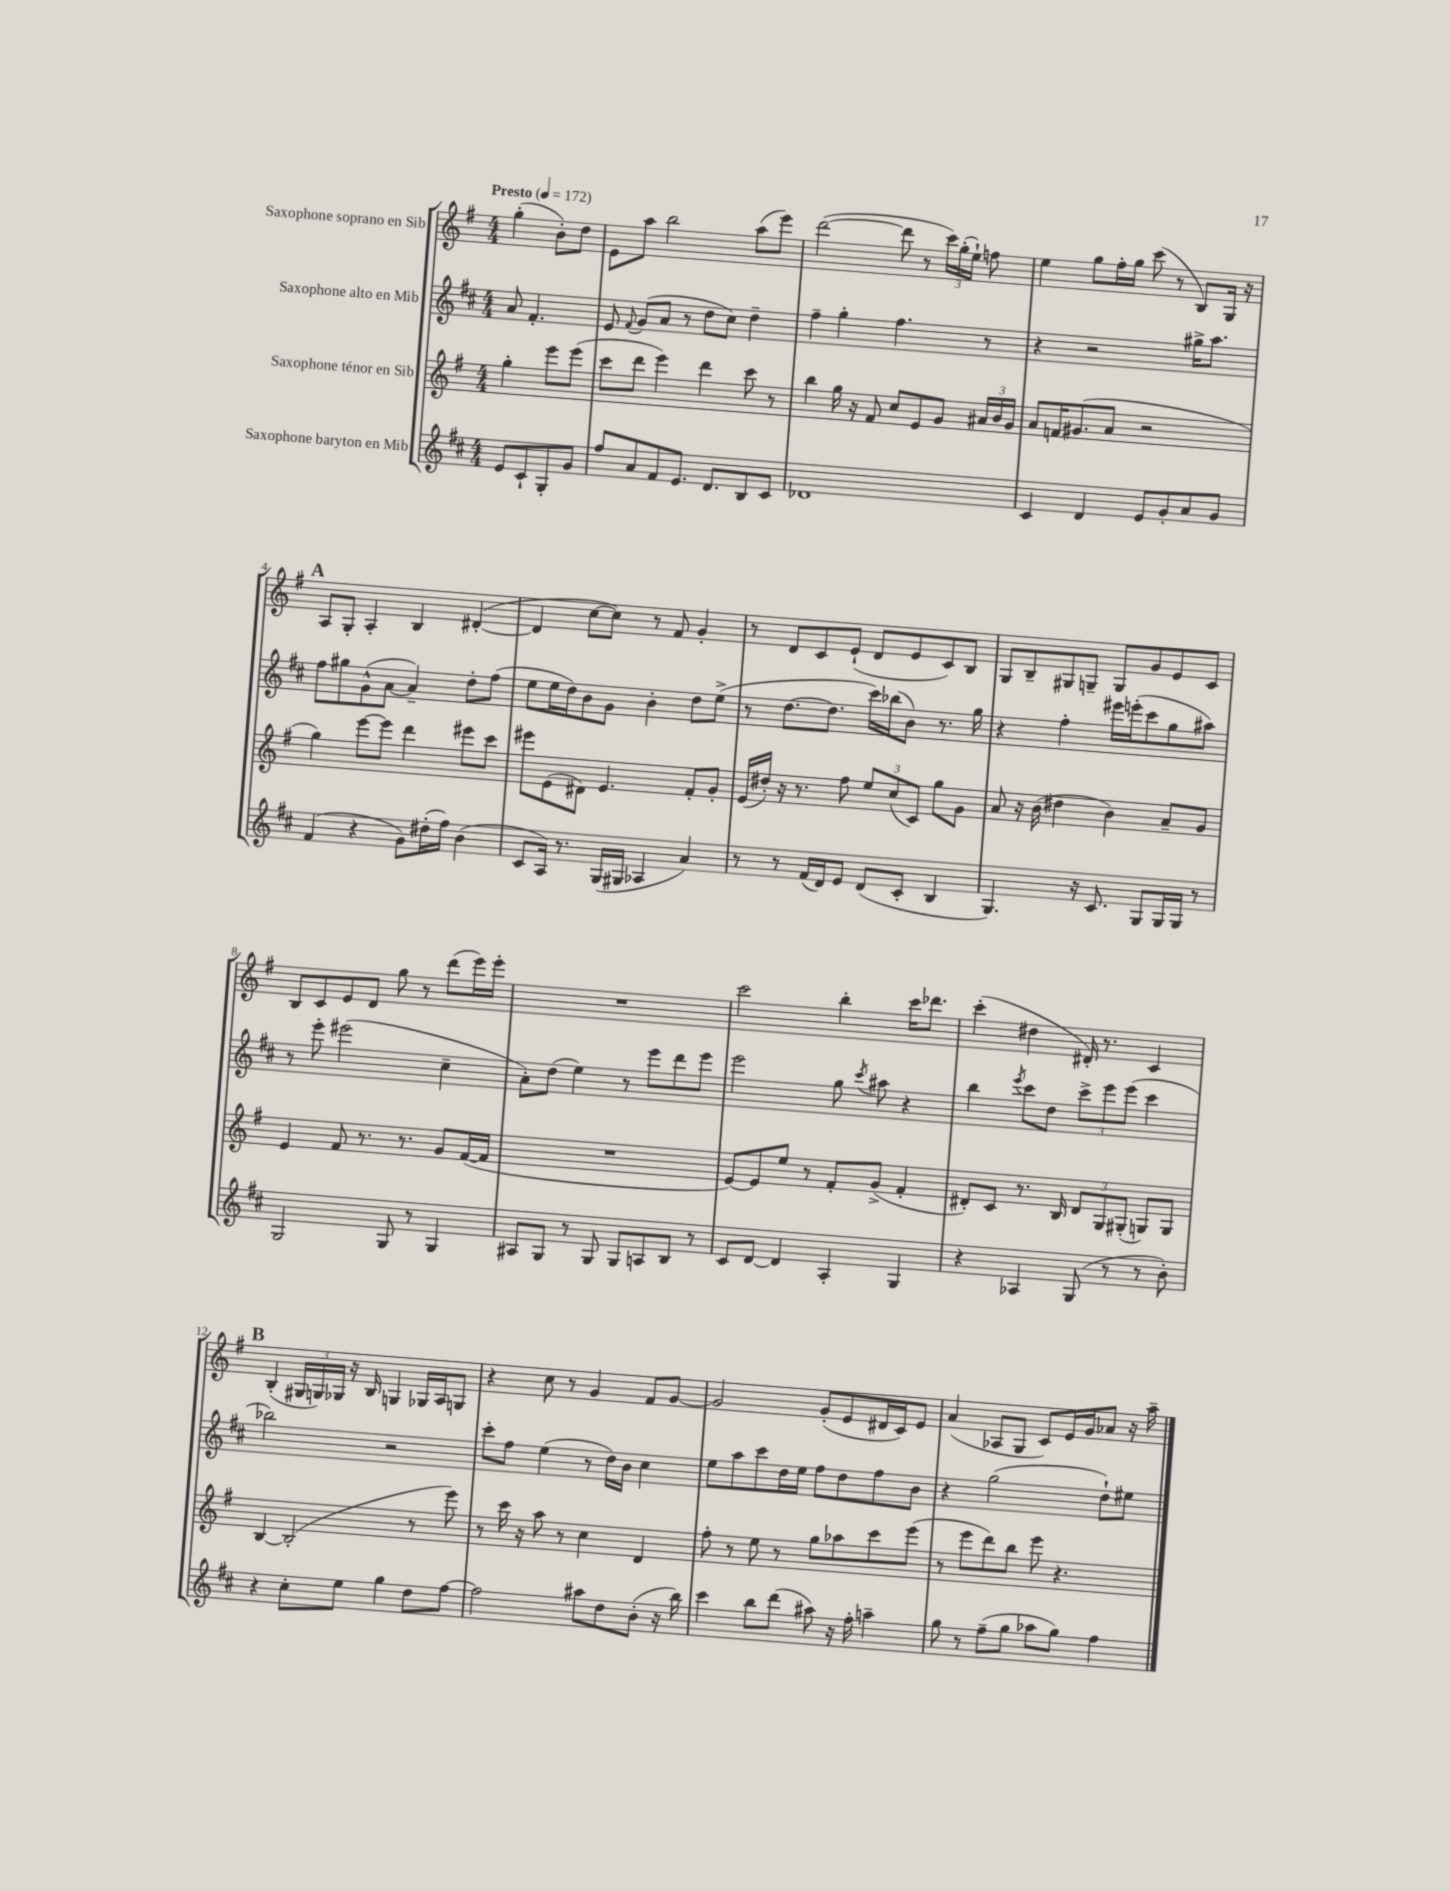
<<
\new StaffGroup <<
\new Staff = "s0" \with { instrumentName = "Saxophone soprano en Sib" } {
    \clef treble \key g \major \numericTimeSignature \time 4/4 \partial 2 \tempo "Presto" 4 = 172
    \autoBeamOff g''4-.( b'8[-.) d''8] |
    e'8[ a''8] b''2 a''8[( e'''8]) |
    d'''2~( d'''8 r8 \tuplet 3/2 { c'''16[) g''16-.( e''16]-!) } f''8 |
    e''4 g''8[ fis''16-. g''16] c'''8( r8 b8[) g16] r16 |
    \mark \markup { \bold "A" } a8[ g8]-. a4-. b4 dis'4~-.( |
    dis'4 c''8[~ c''8]) r8 fis'8 g'4-. |
    r8 d'8[ c'8 e'8]-!( d'8[ e'8 c'8) b8] |
    g8[ b8-- gis8 g8]-- g8[ g'8 e'8 c'8] |
    b8[ c'8 e'8 d'8] g''8 r8 d'''8[( e'''16) e'''16]-. |
    R1 |
    c'''2 b''4-. c'''16[ des'''8.] |
    c'''4-.( dis''4 dis'16-.) r8. c'4 |
    \mark \markup { \bold "B" } b4-.( \tuplet 3/2 { gis16[ g16) ges16] } r16 b16 g4 ges16[ a16 g8] |
    r4 c''8 r8 g'4 fis'8[ g'8]~ |
    g'2 g'8[-.( e'8 dis'16 c'16) e'8] |
    a'4( aes8[ g8] c'8[) e'16 g'16 aes'8] r16 a''16-- \bar "|." |
}
\new Staff = "s1" \with { instrumentName = "Saxophone alto en Mib" } {
    \clef treble \key d \major \numericTimeSignature \time 4/4 \partial 2
    \autoBeamOff a'8 fis'4.-. |
    e'8 \appoggiatura { fis'8 } g'8[( a'8] r8 d''8[ cis''8]) d''4-- |
    fis''4-- g''4-. fis''4. r8 |
    r4 r2 gis''16[-> a''8.] |
    \mark \markup { \bold "A" } fis''8[ gis''8 g'8-^( a'8]~ a'4--) d''8[-. fis''8]( |
    e''8[ e''16 d''16) b'8 g'8] b'4-. d''8[ e''8]->( |
    r8 d''8.[~ d''8.] cis'''16[) bes''16( b'8]) r8. g''16 |
    r4 fis''4-. eis'''16[ e'''16-.( cis'''8 g''8 ais''8]) |
    r8 e'''8-. eis'''2( cis''4-- |
    a'8[-.) d''8]( e''4) r8 e'''8[ d'''8 e'''8] |
    e'''2 g''8 \acciaccatura { cis'''8 } ais''8 r4 |
    b''4 \acciaccatura { e'''8 } cis'''8[ d''8] \tuplet 3/2 { cis'''8[-> e'''8 e'''8]( } cis'''4 |
    \mark \markup { \bold "B" } bes''2) r2 |
    cis'''8[-. fis''8] e''4( r8 d''16[) b'16] cis''4 |
    e''8[ a''8 cis'''8 d''16 e''16] fis''8[ d''8 fis''8 b'8] |
    r4 g''2( d''8[-!) eis''8] \bar "|." |
}
\new Staff = "s2" \with { instrumentName = "Saxophone ténor en Sib" } {
    \clef treble \key g \major \numericTimeSignature \time 4/4 \partial 2
    \autoBeamOff g''4-. e'''8[ e'''8]( |
    c'''8[ d'''8] e'''4) d'''4 c'''8 r8 |
    b''4 g''16 r16 fis'8 c''8[ e'8 g'8] \tuplet 3/2 { ais'16[ b'16 g'16] } |
    a'8[ f'16 gis'8.( a'8] r2 |
    \mark \markup { \bold "A" } g''4) e'''8[~ e'''8] d'''4 eis'''8[ c'''8] |
    eis'''8[ e'8( dis'8]) e'4. fis'8[-. g'8]-. |
    e'16[( dis''16]-.) r16 r8. fis''8 \tuplet 3/2 { e''8[ c''8( c'8]) } g''8[ g'8] |
    a'8 r16 b'16( dis''4 b'4) a'8[-- g'8] |
    e'4 fis'8 r8. r8. g'8[ fis'16~( fis'16] |
    R1 |
    e'8[~) e'8 e''8] r8 fis'8[-. g'8]->( fis'4-. |
    dis'8[-.) c'8] r8. b16 \tuplet 3/2 { dis'8[ g8 gis8]-.( } g8[) g8] |
    \mark \markup { \bold "B" } b4~ b2-.( r8 e'''8) |
    r8 c'''16 r16 a''8 r8 c''4 d'4 |
    fis''8-. r8 e''8 r8 g''8[ aes''8 c'''8 e'''8]( |
    r8 e'''8[ d'''8) b''8] e'''8 r4. \bar "|." |
}
\new Staff = "s3" \with { instrumentName = "Saxophone baryton en Mib" } {
    \clef treble \key d \major \numericTimeSignature \time 4/4 \partial 2
    \autoBeamOff e'8[ cis'8-! g8-. g'8] |
    fis''8[ a'8 fis'8 e'8.] d'8.[ b8 cis'8] |
    des'1 |
    cis'4 d'4 e'8[ g'8-. a'8 g'8] |
    \mark \markup { \bold "A" } fis'4( r4 g'8[) dis''16-.( fis''16]) b'4( |
    cis'8[ a16]) r8. g16[( gis16] aes4 a'4) |
    r8 r8 fis'16[( d'16) e'8] d'8[( cis'8]-. b4 |
    g4.) r16 cis'8. g8[ g16 g16] r8 |
    g2 g8 r8 g4 |
    ais8[ g8] r8 g8 g8[ a8 b8] r8 |
    cis'8[ d'8]~ d'4 a4-. g4 |
    r4 aes4 g8( r8 r8 b'8-.) |
    \mark \markup { \bold "B" } r4 cis''8[-. e''8] g''4 d''8[ fis''8]~ |
    fis''2 ais''8[ d''8 b'8]-.( r16 b''16) |
    cis'''4 b''8[ d'''8]( ais''8) r16 fis''16-. a''4-- |
    g''8 r8 fis''8[--( g''8] aes''8[ g''8]) fis''4 \bar "|." |
}
>>
>>
